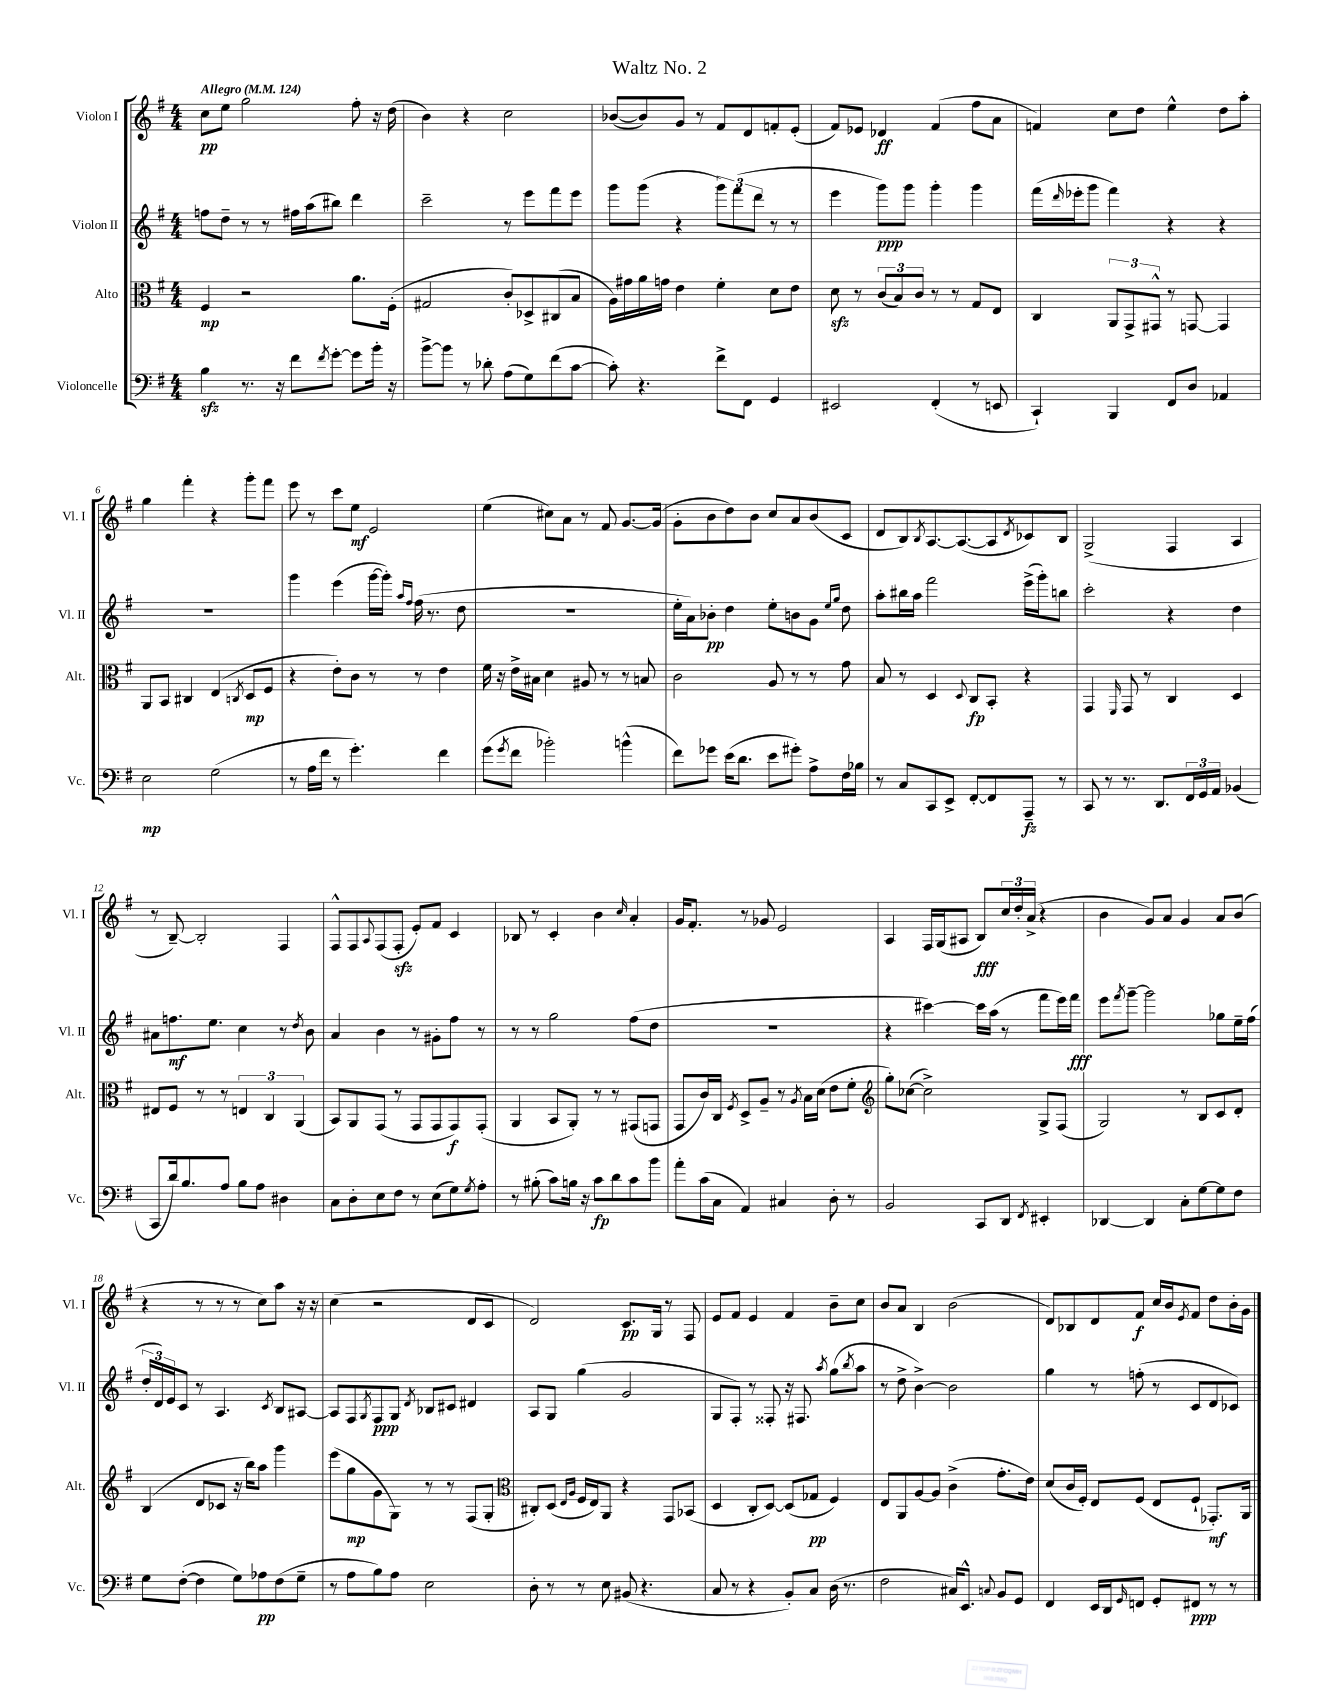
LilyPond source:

\header { title = "Waltz No. 2" }
<<
\new StaffGroup <<
\new Staff = "s0" \with { instrumentName = "Violon I" shortInstrumentName = "Vl. I" } {
    \clef treble \key g \major \numericTimeSignature \time 4/4 \tempo "Allegro" 4 = 124
    c''8\pp e''8 g''2 fis''8-. r16 d''16( |
    b'4) r4 c''2 |
    bes'8~( bes'8) g'8 r8 fis'8 d'8 f'8-. e'8-.( |
    fis'8) ees'8 des'4\ff fis'4( fis''8 a'8 |
    f'4) c''8 d''8 e''4-^ d''8 a''8-. |
    g''4 fis'''4-. r4 g'''8-. fis'''8 |
    e'''8 r8 c'''8 e''8\mf e'2 |
    e''4( cis''8) a'8 r8 fis'8 g'8.~ g'16( |
    g'8-. b'8 d''8) b'8 c''8 a'8 b'8( c'8 |
    d'8 b8) \acciaccatura { b8 } a8.~ a8.~( a8 \acciaccatura { d'8 } ces'8) b8 |
    g2->( fis4 a4 |
    r8 b8~--) b2-. fis4 |
    fis8-^ fis8 \appoggiatura { a8 } fis8( fis8-.\sfz e'8-.) fis'8 c'4 |
    bes8 r8 c'4-. b'4 \grace { c''16 } a'4-. |
    g'16 fis'8.-. r8 ges'8 e'2 |
    a4 fis16 g16( ais8 b8\fff) \tuplet 3/2 { c''16 d''16-. a'16->( } r4 |
    b'4 g'8) a'8 g'4 a'8 b'8( |
    r4 r8 r8 r8 c''8) a''8 r16 r16 |
    c''4( r2 d'8 c'8 |
    d'2) c'8.\pp g16 r8 fis8 |
    e'8 fis'8 e'4 fis'4 b'8-- c''8 |
    b'8 a'8 b4 b'2( |
    d'8) bes8 d'8 fis'8\f c''16 b'16 \acciaccatura { e'8 } fis'8 d''8 b'16-. g'16 \bar "|." |
}
\new Staff = "s1" \with { instrumentName = "Violon II" shortInstrumentName = "Vl. II" } {
    \clef treble \key g \major \numericTimeSignature \time 4/4
    f''8 d''8-- r8 r8 fis''16 a''16( bis''8) d'''4 |
    c'''2-- r8 e'''8 fis'''8 e'''8 |
    g'''8 g'''8( r4 \tuplet 3/2 { g'''8) fis'''8( d'''8 } r8 r8 |
    e'''4 g'''8\ppp) g'''8 g'''4-. g'''4 |
    fis'''16( \grace { d'''16 } ees'''16-. g'''8 fis'''4) r4 r4 |
    R1 |
    g'''4 e'''4( g'''16~ g'''16-.) \grace { a''16 fis''16 } fis''16( r8. d''8 |
    R1 |
    e''16-. a'16) bes'8-.\pp d''4 e''8-. b'8 g'8 \grace { e''16 g''16 } d''8 |
    a''8-. bis''16 a''16 fis'''2 e'''16->( g'''16-.) b''8 |
    c'''2-. r4 d''4 |
    ais'8 f''8.\mf e''8. c''4 r8 \acciaccatura { d''8 } b'8 |
    a'4 b'4 r8 gis'8-. fis''8 r8 |
    r8 r8 g''2 fis''8( d''8 |
    R1 |
    r4 cis'''4~) cis'''16 a''16( r8 fis'''8 e'''16) fis'''16\fff |
    e'''8 \acciaccatura { fis'''8 } g'''8~-- g'''2 ges''8 e''16-- fis''16( |
    \tuplet 3/2 { d''16-. d'16) e'16 } c'8 r8 a4. \acciaccatura { c'8 } b8 ais8~ |
    ais8 fis8 \acciaccatura { g8 } fis8\ppp g8 \acciaccatura { d'8 } bes8 cis'8 dis'4 |
    a8 g8 g''4( g'2 |
    g8 fis8-.) r8 fisis8-. r16 fis8. \acciaccatura { a''8 } g''8( \acciaccatura { b''8 } a''8 |
    r8 d''8-> b'4~->) b'2 |
    g''4 r8 f''8-.( r8 c'8 d'8 ces'8) \bar "|." |
}
\new Staff = "s2" \with { instrumentName = "Alto" shortInstrumentName = "Alt." } {
    \clef alto \key g \major \numericTimeSignature \time 4/4
    fis4\mp r2 a'8. fis16-.( |
    gis2 c'8-.) des8-> cis8( b8 |
    a16) gis'16 a'16 g'16 e'4 fis'4-. d'8 e'8 |
    d'8\sfz r8 \tuplet 3/2 { c'8( b8) c'8 } r8 r8 g8 e8 |
    c4 \tuplet 3/2 { a,8 g,8-> gis,8-^ } r8 g,8~ g,4 |
    a,8 b,8 cis4 e4( \acciaccatura { c8 } d8\mp fis8 |
    r4 e'8-.) c'8 r8 r8 e'4 |
    fis'16 r16 e'16-> bis16 d'4 ais8 r8 r8 b8 |
    c'2 a8 r8 r8 g'8 |
    b8 r8 d4 \appoggiatura { d8 } c8\fp b,8-. r4 |
    g,4 \grace { fis,16 } g,8 r8 c4 d4 |
    eis8 fis8 r8 r8 \tuplet 3/2 { e4 c4 a,4( } |
    b,8) a,8 g,8( r8 g,8 g,8 g,8\f) g,8-.( |
    a,4 b,8 a,8-.) r8 r8 gis,8( g,8 |
    g,8 c'16) c16 \acciaccatura { fis8 } d8-> a8-- r8 \acciaccatura { a8 } b16 d'16( e'8 fis'8-. |
    \clef treble g''8-.) ces''8~( ces''2->) g8-> fis8( |
    g2) r8 b8 c'8 d'8-. |
    b4( d'8 ces'8 r16 b''16) a''8 g'''4 |
    e'''8( g''8\mp g'8 g8) r8 r8 fis8( g8-. |
    \clef alto cis8-.) d8( \grace { e16 a16 } fis16 e16) a,8 r4 g,8 bes,8( |
    d4 c8-. d8~) d8( ges8\pp fis4) |
    e8 a,8 a8~ a8 c'4->( g'8.-. e'16) |
    d'8( c'16 fis16-.) e8 fis8( e8 fis8-! ges,8.-.\mf) a,16 \bar "|." |
}
\new Staff = "s3" \with { instrumentName = "Violoncelle" shortInstrumentName = "Vc." } {
    \clef bass \key g \major \numericTimeSignature \time 4/4
    b4\sfz r8. r16 fis'8 \acciaccatura { fis'8 } g'8~-. g'8 b'16-. r16 |
    b'8~-> b'8 r8 des'8-. a8( g8) fis'8( c'8~ |
    c'8-.) r4. fis'8-> fis,8 g,4 |
    eis,2 fis,4-.( r8 e,8 |
    c,4-!) b,,4 fis,8 d8 aes,4 |
    e2\mp g2( |
    r8 a16 fis'16 r8 g'4.-.) fis'4 |
    g'8( \acciaccatura { g'8 } fis'8 bes'2-.) b'4-^( |
    fis'8) ges'8 e'16( d'8. e'8 gis'8-.) a8-> fis16 bes16 |
    r8 c8 c,8 e,8-> fis,8~-. fis,8 a,,8--\fz r8 |
    c,8 r8 r8. d,8. \tuplet 3/2 { fis,16 g,16 a,16 } bes,4( |
    c,8 d'16) b8. a8 b8 a8 dis4 |
    c8 d8-. e8 fis8 r8 e8( g8) \acciaccatura { g8 } a8-. |
    r8 bis8-.( c'8) b16 r16 c'8\fp d'8 c'8 b'8 |
    a'8-. c'16( c16 a,4) cis4 d8-. r8 |
    b,2 c,8 d,8 \acciaccatura { fis,8 } eis,4-. |
    des,4~ des,4 c8-. g8~ g8 fis8 |
    g8 fis8~-.( fis4 g8) aes8\pp fis8( g8-- |
    r8 a8 b8) a8 e2 |
    d8-. r8 r8 e8 bis,8( r4. |
    c8 r8 r4 b,8-.) c8 d16( r8. |
    fis2 cis16) e,8.-^ \appoggiatura { c8 } b,8 g,8 |
    fis,4 e,16 d,16 \grace { g,16 } f,8 g,8-. fis,8\ppp r8 r8 \bar "|." |
}
>>
>>
